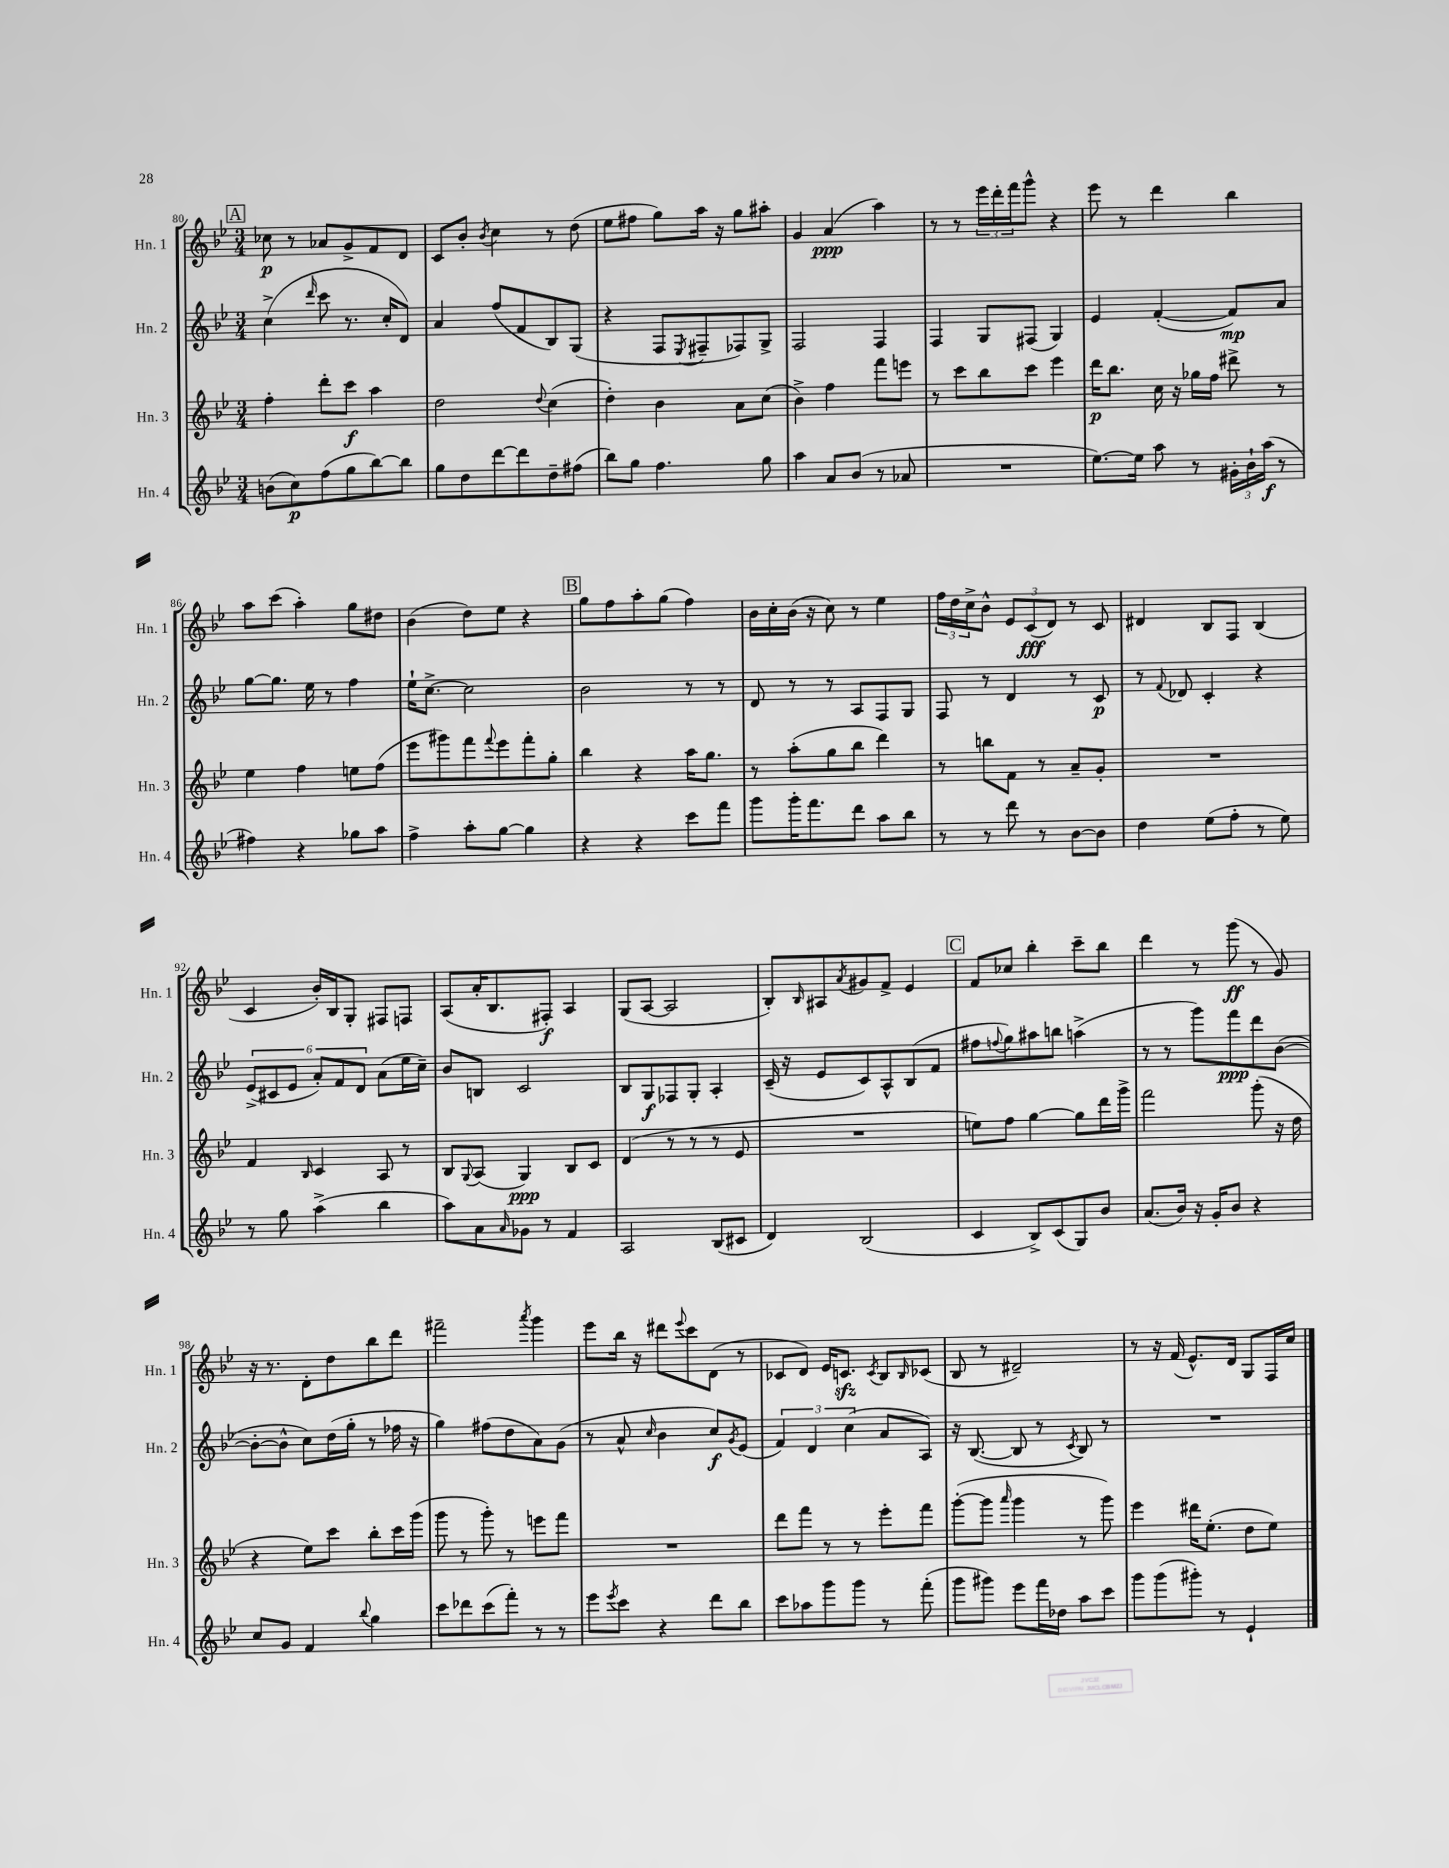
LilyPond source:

<<
\new StaffGroup <<
\new Staff = "s0" \with { instrumentName = "Hn. 1" shortInstrumentName = "Hn. 1" } {
    \clef treble \key bes \major \numericTimeSignature \time 3/4
    \mark \markup { \box "A" } ces''8\p r8 aes'8 g'8-> f'8 d'8 |
    c'8 bes'8-. \acciaccatura { bes'8 } c''4 r8 d''8( |
    ees''8 fis''8 g''8) a''16 r16 g''8 ais''8-. |
    g'4 a'4\ppp( a''4) |
    r8 r8 \tuplet 3/2 { ees'''16 d'''16-. f'''16 } g'''8-^ r4 |
    ees'''8 r8 d'''4 bes''4 |
    a''8 c'''8( a''4-.) g''8 dis''8 |
    bes'4( d''8) ees''8 r4 |
    \mark \markup { \box "B" } g''8 f''8 a''8-. g''8( f''4) |
    bes'16 c''16-. bes'16( r16 c''8) r8 ees''4 |
    \tuplet 3/2 { f''16 d''16 c''16-> } bes'8-^ \tuplet 3/2 { ees'8 c'8\fff( d'8) } r8 c'8 |
    dis'4 bes8 f8 bes4( |
    c'4 bes'16-.) bes16 g8-. fis8 f8 |
    a8( a'16-. bes8. fis8-.\f) a4 |
    g8( a8~ a2 |
    bes8-.) \grace { bes16 } ais8 \acciaccatura { a'8 } gis'8 f'8-> ees'4 |
    \mark \markup { \box "C" } f'8 ces''8 bes''4-. c'''8-- bes''8 |
    d'''4 r8 g'''8\ff( r8 g'8) |
    r16 r8. d'8-. d''8 bes''8 d'''8 |
    fis'''2-- \acciaccatura { a'''8 } g'''4 |
    ees'''8 bes''16 r16 dis'''8 \appoggiatura { ees'''8 } c'''8 d'8( r8 |
    ces'8 d'8) ees'16 c'8.\sfz \acciaccatura { c'8 } bes8 \grace { bes16 } ces'8( |
    bes8 r8 dis'2--) |
    r8 r16 f'16( ees'8.-^) d'16 g8 f16 c''16 \bar "|." |
}
\new Staff = "s1" \with { instrumentName = "Hn. 2" shortInstrumentName = "Hn. 2" } {
    \clef treble \key bes \major \numericTimeSignature \time 3/4
    \mark \markup { \box "A" } c''4->( \grace { d'''16 } c'''8 r8. c''16-. d'8) |
    a'4 f''8( f'8 bes8) g8( |
    r4 f8 \acciaccatura { ees8 } fis8-- fes8) g8-> |
    f2 f4 |
    f4 g8 fis8( g4) |
    ees'4 f'4~-.( f'8\mp) a'8 |
    g''8~ g''8. ees''16 r8 f''4 |
    ees''16-! c''8.~-> c''2 |
    \mark \markup { \box "B" } bes'2 r8 r8 |
    d'8 r8 r8 a8 f8 g8 |
    f8 r8 d'4 r8 c'8\p |
    r8 \appoggiatura { f'8 } des'8 c'4-. r4 |
    \tuplet 6/4 { ees'8->( cis'8 ees'8 a'8-.) f'8 d'8 } a'8( ees''16 c''16--) |
    bes'8 b8 c'2 |
    bes8 g8\f fes8 g8-. a4-. |
    c'16--( r16 ees'8 c'8) a8-^ bes8( f'8 |
    \mark \markup { \box "C" } fis''8 \appoggiatura { f''8 } g''8) ais''8 b''8 a''4->( |
    r8 r8 g'''8) f'''8\ppp d'''8 bes'8~( |
    bes'8~-. bes'8-^ c''8) d''16( g''16-. r8 fes''16 r16 |
    g''4) fis''8( d''8 a'8) g'8( |
    r8 a'8-^ \grace { c''16 } bes'4 c''8\f) \acciaccatura { g'8 } ees'8( |
    \tuplet 3/2 { f'4) d'4 c''4( } a'8 a8) |
    r16 bes8.~( bes8 r8 \acciaccatura { c'8 } bes8) r8 |
    R2. \bar "|." |
}
\new Staff = "s2" \with { instrumentName = "Hn. 3" shortInstrumentName = "Hn. 3" } {
    \clef treble \key bes \major \numericTimeSignature \time 3/4
    \mark \markup { \box "A" } f''4-. d'''8-. c'''8\f a''4 |
    d''2 \appoggiatura { d''8 } c''4( |
    d''4-.) bes'4 a'8 c''8( |
    bes'4->) f''4 f'''8 e'''8 |
    r8 c'''8 bes''8 c'''8 ees'''4 |
    d'''16\p bes''8. c''16 r16 ges''16 f''16 dis'''8-> r8 |
    ees''4 f''4 e''8 f''8( |
    ees'''8 gis'''8) f'''8 \appoggiatura { f'''8 } ees'''8 f'''8-. g''8-. |
    \mark \markup { \box "B" } bes''4 r4 a''16 g''8. |
    r8 a''8-.( g''8 bes''8 d'''4) |
    r8 b''8 f'8 r8 a'8-- g'8-. |
    R2. |
    f'4 \grace { bes16 } c'4 a8 r8 |
    bes8 \appoggiatura { g8 } a8( g4\ppp) bes8 c'8 |
    d'4( r8 r8 r8 ees'8 |
    R2. |
    \mark \markup { \box "C" } e''8) f''8 g''4~ g''8 d'''16 g'''16-> |
    f'''2 g'''8-.( r16 d''16 |
    r4 ees''8) c'''8 bes''8-. c'''16 g'''16( |
    g'''8 r8 g'''8-.) r8 e'''8 f'''8 |
    R2. |
    d'''8 f'''8 r8 r8 ees'''8-. f'''8 |
    g'''8~-.( g'''8 \grace { a'''16 } g'''4 r8 g'''8) |
    ees'''4 dis'''16 ees''8.-.( d''8 ees''8) \bar "|." |
}
\new Staff = "s3" \with { instrumentName = "Hn. 4" shortInstrumentName = "Hn. 4" } {
    \clef treble \key bes \major \numericTimeSignature \time 3/4
    \mark \markup { \box "A" } b'8( c''8\p) f''8( g''8 bes''8~) bes''8 |
    g''8 d''8 d'''8~ d'''8 d''8-- fis''8( |
    bes''8) g''8 f''4. g''8 |
    a''4 a'8 bes'8( r8 aes'8 |
    R2. |
    ees''8.~) ees''16 a''8 r8 \tuplet 3/2 { gis'16-. bes'16-! a''16\f( } r8 |
    fis''4) r4 ges''8 a''8 |
    f''4-> a''8-. g''8~ g''4 |
    \mark \markup { \box "B" } r4 r4 c'''8 f'''8 |
    g'''8 g'''16-. f'''8. d'''8 a''8 bes''8 |
    r8 r8 d'''8 r8 bes'8~ bes'8 |
    d''4 ees''8( f''8-. r8 ees''8) |
    r8 g''8 a''4->( bes''4 |
    a''8) a'8 \grace { a'16 } ges'8 r8 f'4 |
    a2 bes8( cis'8 |
    d'4) bes2( |
    \mark \markup { \box "C" } c'4 bes8->) c'8( g8) bes'8 |
    a'8.( bes'16) r16 g'16-. bes'8 r4 |
    c''8 g'8 f'4 \appoggiatura { bes''8 } g''4 |
    c'''8 des'''8 c'''8( f'''8-.) r8 r8 |
    ees'''8 \acciaccatura { ees'''8 } c'''8 r4 d'''8 bes''8 |
    c'''8 aes''8 g'''8 g'''8 r8 f'''8-.( |
    g'''8 gis'''8) ees'''8 f'''16 des''16 a''8 c'''8 |
    g'''8 g'''8( gis'''8-.) r8 ees'4-! \bar "|." |
}
>>
>>
\layout { \context { \Score currentBarNumber = #80 } }
